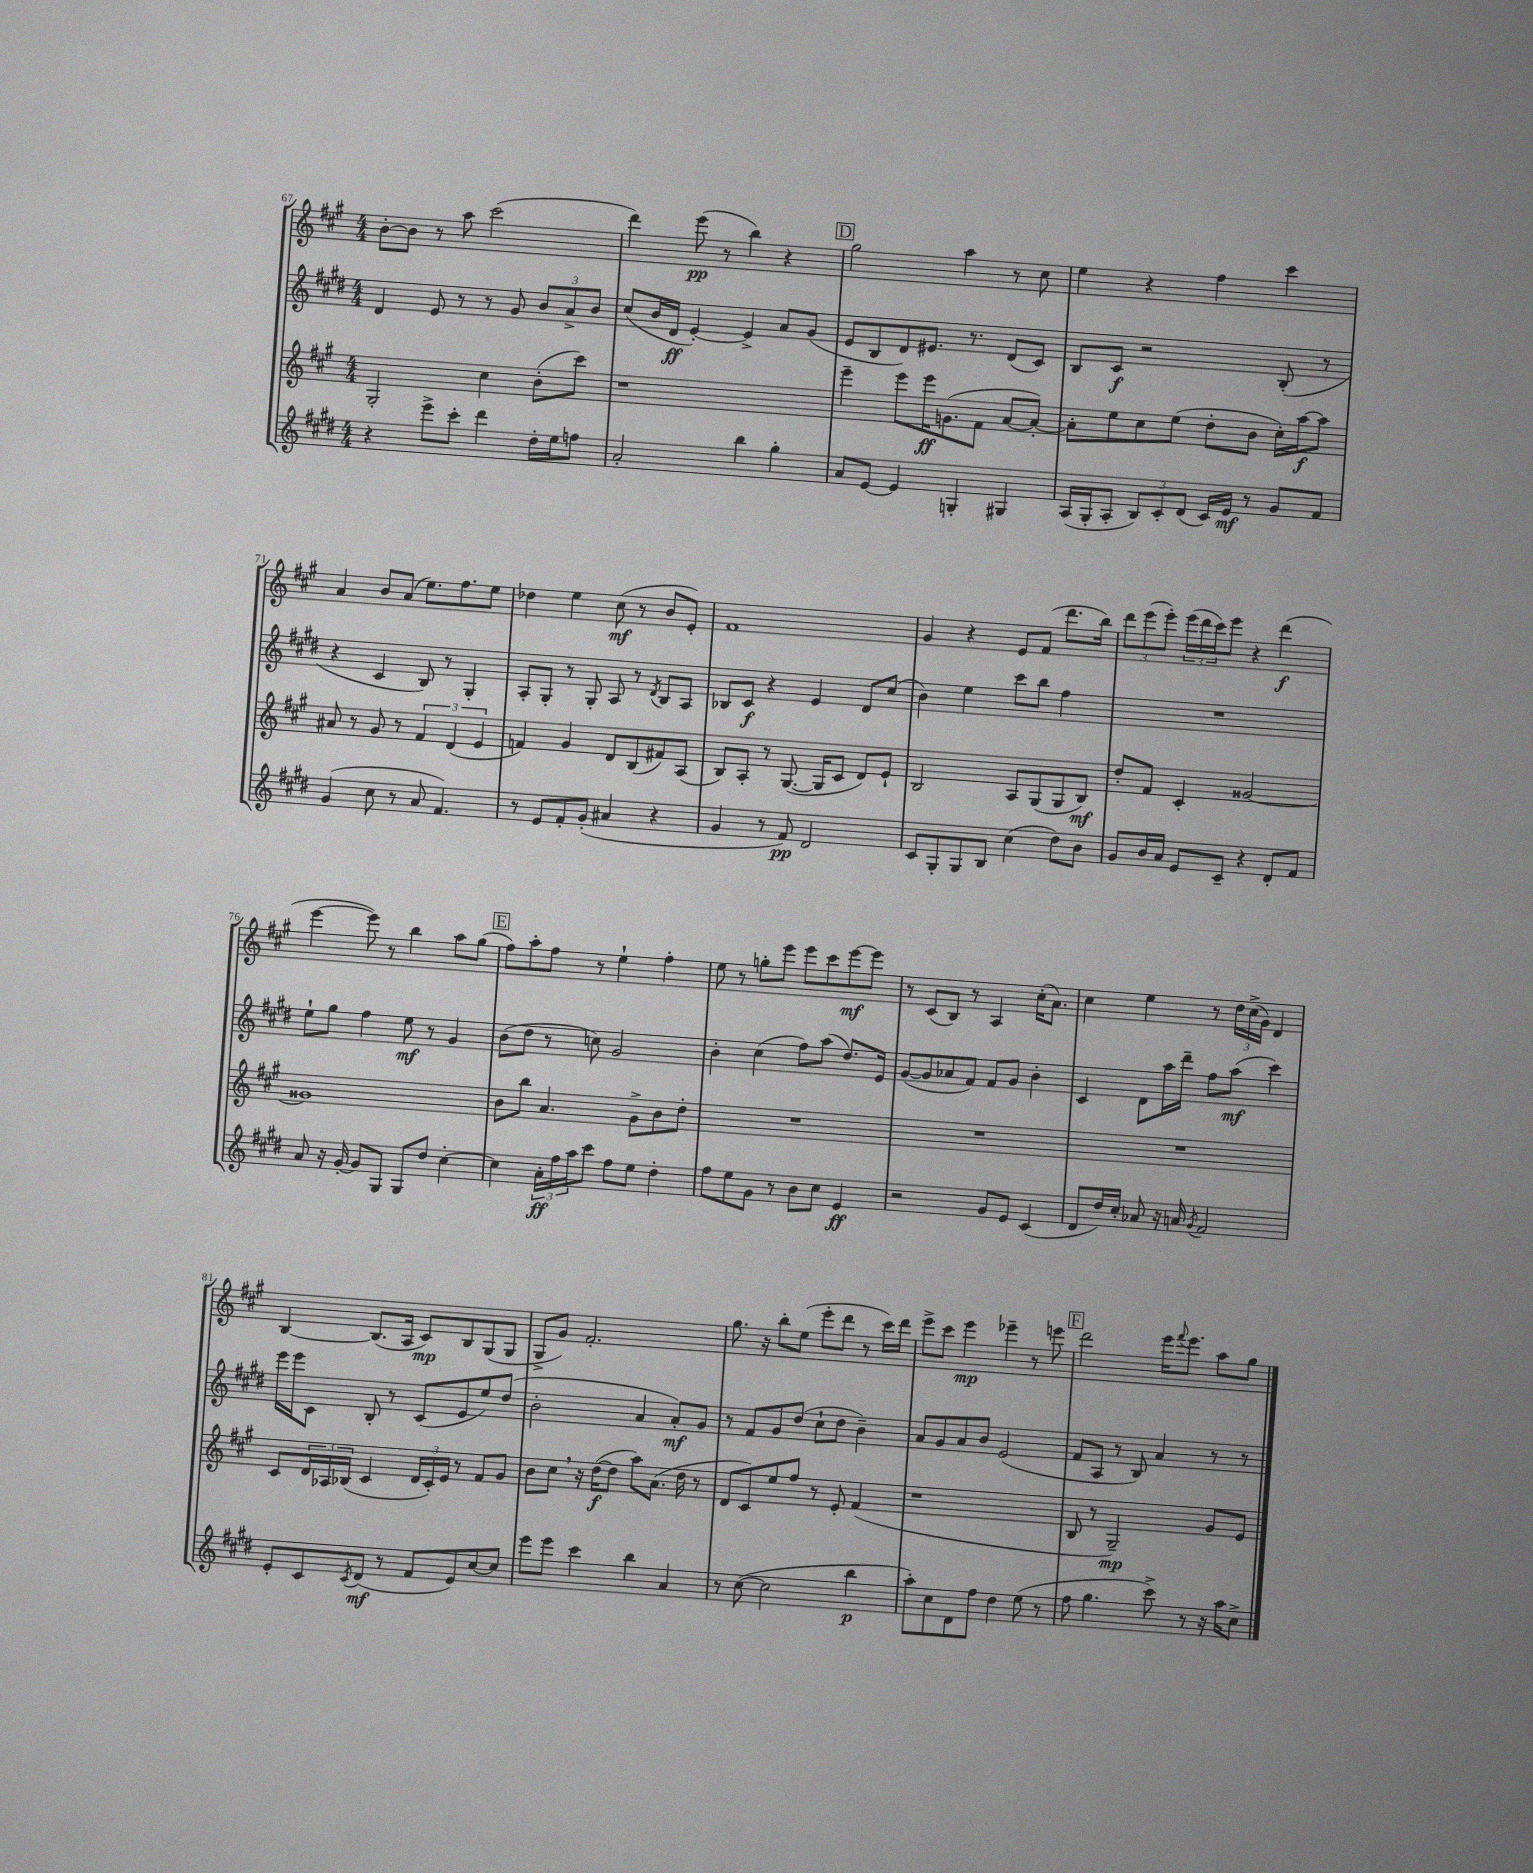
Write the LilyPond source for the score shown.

<<
\new StaffGroup <<
\new Staff = "s0" {
    \clef treble \key a \major \numericTimeSignature \time 4/4
    b'8~-. b'8 r8 a''8 cis'''2( |
    d'''4) e'''8\pp( r8 b''4) r4 |
    \mark \markup { \box "D" } gis''2 a''4 r8 cis''8 |
    e''4 r4 fis''4 cis'''4 |
    a'4 b'8 a'8( e''8.) fis''8. e''8 |
    des''4 e''4 cis''8\mf( r8 b'8 e'8-.) |
    fis'1 |
    gis'4 r4 e'8 fis'8( d'''8. b''16) |
    \tuplet 3/2 { d'''8 e'''8( e'''8-.) } \tuplet 3/2 { e'''16( d'''16 cis'''16) } e'''8 r4 d'''4\f( |
    e'''4~ e'''8) r8 b''4 a''8 gis''8( |
    \mark \markup { \box "E" } fis''8) a''8-. fis''8 r8 e''4-! fis''4-. |
    e''8 r8 g''8-. e'''8 e'''8 cis'''8 e'''8~\mf e'''8 |
    r8 cis'8( b8) r8 a4 cis''16-.( a'8.) |
    cis''4 e''4 r8 \tuplet 3/2 { d''16 cis''16->( gis'16) } d'4 |
    b4~ b8.( a16 cis'8\mp) b8 gis8( gis8 |
    gis8-> gis'8) fis'2.-. |
    gis''8. r16 b''8-. e''8( e'''8-. d'''8 r8 cis'''16) d'''16 |
    e'''8-> cis'''8 e'''4\mp ees'''4-- r8 e'''8 |
    \mark \markup { \box "F" } d'''2 e'''16 \appoggiatura { fis'''8 } e'''8. a''8 gis''8 \bar "|." |
}
\new Staff = "s1" {
    \clef treble \key e \major \numericTimeSignature \time 4/4
    dis'4 e'8 r8 r8 gis'8 \tuplet 3/2 { b'8 a'8-> b'8 } |
    cis''8( b'16 dis'16\ff e'4~-.) e'4-> a'8 gis'8( |
    \mark \markup { \box "D" } e'8 b8 dis'8) eis'8. r8. dis'8( cis'8) |
    b8 cis'8\f r2 b8-.( r8 |
    r4 cis'4 b8) r8 gis4-. |
    a8-. gis8-. r8 gis8-. a8 r8 \acciaccatura { dis'8 } b8 a8 |
    bes8 cis'8\f r4 e'4 dis'8 cis''8( |
    b'4) e''4 cis'''8 b''8 fis''4 |
    R1 |
    e''8-! gis''8 fis''4 e''8\mf r8 gis'4 |
    \mark \markup { \box "E" } b'8( dis''8 r8 c''8) gis'2 |
    b'4-. cis''4( fis''8) a''8( dis''8.) e'16 |
    gis'8~( gis'8 aes'8 fis'8) fis'8 gis'8 b'4-. |
    cis'4 dis'8 a''16 dis'''16-- fis''8 a''8\mf( cis'''4) |
    e'''16 e'''16 cis'8 b8-. r8 cis'8( e'8 e''8) dis''8( |
    b'2-. a'4 a'8-.\mf) gis'8 |
    r8 fis'8 gis'8 dis''8( cis''8-! dis''8 b'4--) |
    a'8 gis'8 a'8 b'8 e'2( |
    \mark \markup { \box "F" } fis'8 a8 r8 b8) a'4 r8 r8 \bar "|." |
}
\new Staff = "s2" {
    \clef treble \key a \major \numericTimeSignature \time 4/4
    gis2-. cis''4 b'8-.( cis'''8) |
    r1 |
    \mark \markup { \box "D" } e'''4-- e'''8 e'''16\ff g'8.( fis'8 a'8~ a'8~-.) |
    a'8-. e''8 cis''8 e''8( d''8-. b'8 cis''16-.) a''16~\f a''8 |
    ais'8 r8 gis'8 r8 \tuplet 3/2 { fis'4 d'4( e'4 } |
    f'4) gis'4 d'8 b8( fis'8) a8( |
    b8) a8-. r8 gis8.~( gis16 cis'8 d'8) e'8-! |
    b2 a8 gis8( gis8 b8\mf) |
    d''8-. fis'8 cis'4-. gisis'2~ |
    gisis'1 |
    \mark \markup { \box "E" } b'8 b''8 a'4. gis'8-> b'8 d''8-. |
    R1 |
    R1 |
    R1 |
    cis'8 \tuplet 3/2 { d'16 aes16 bes16( } cis'4 \tuplet 3/2 { d'16 cis'16-.) e'16 } r8 fis'8 gis'8 |
    b'8 cis''8 \breathe r16 d''16~\f( d''8 a''8) a'8.( d''16 r8 |
    d'8 cis'8) e''8 fis''8 r8 e'8-. fis'4( |
    r1 |
    \mark \markup { \box "F" } b8 r8 gis2--\mp) gis'8 e'8 \bar "|." |
}
\new Staff = "s3" {
    \clef treble \key e \major \numericTimeSignature \time 4/4
    r4 e'''8-> cis'''8-. dis'''4 dis''16-. e''16 f''8 |
    a'2-. b''4 gis''4-. |
    \mark \markup { \box "D" } a'8 e'8~ e'4 g4-. gis4 |
    a16( gis16-. a8-. \tuplet 3/2 { b8) cis'8-. dis'8( } cis'16) e'16\mf r8 gis'8 fis'8 |
    gis'4( cis''8 r8 a'8 fis'4.) |
    r8 e'8 fis'8-. gis'8-.( ais'4 r4 |
    gis'4 r8 fis'8\pp) dis'2 |
    cis'8 gis8-. gis8 b8 cis''4( dis''8) b'8 |
    gis'8 b'16 a'16 e'8 cis'8-- r4 dis'8-. fis'8 |
    a'8 r16 gis'16~-. gis'8 gis8 gis8 dis''8 cis''4~-. |
    \mark \markup { \box "E" } cis''4 \tuplet 3/2 { a'16-.\ff fis''16 a''16 } cis'''8 fis''8 e''8 dis''4-. |
    fis''8 e''8 gis'8 r8 b'8 cis''8 e'4\ff |
    r2 gis'8 e'8 cis'4( |
    dis'8 dis''16) cis''16-. aes'8 r16 a'16 \acciaccatura { gis'8 } fis'2 |
    e'8-. cis'8 \acciaccatura { cis'8 } dis'8\mf( r8 fis'8 e'8) cis''8~ cis''8 |
    e'''8 e'''8 cis'''4 b''4 a'4 |
    r8 cis''8~( cis''2 b''4\p |
    a''8-.) cis''8 dis'8 fis''8 dis''4 e''8( r8 |
    \mark \markup { \box "F" } fis''8 gis''4. cis'''8->) r8 r16 a''16 cis''8-> \bar "|." |
}
>>
>>
\layout { \context { \Score currentBarNumber = #67 } }
